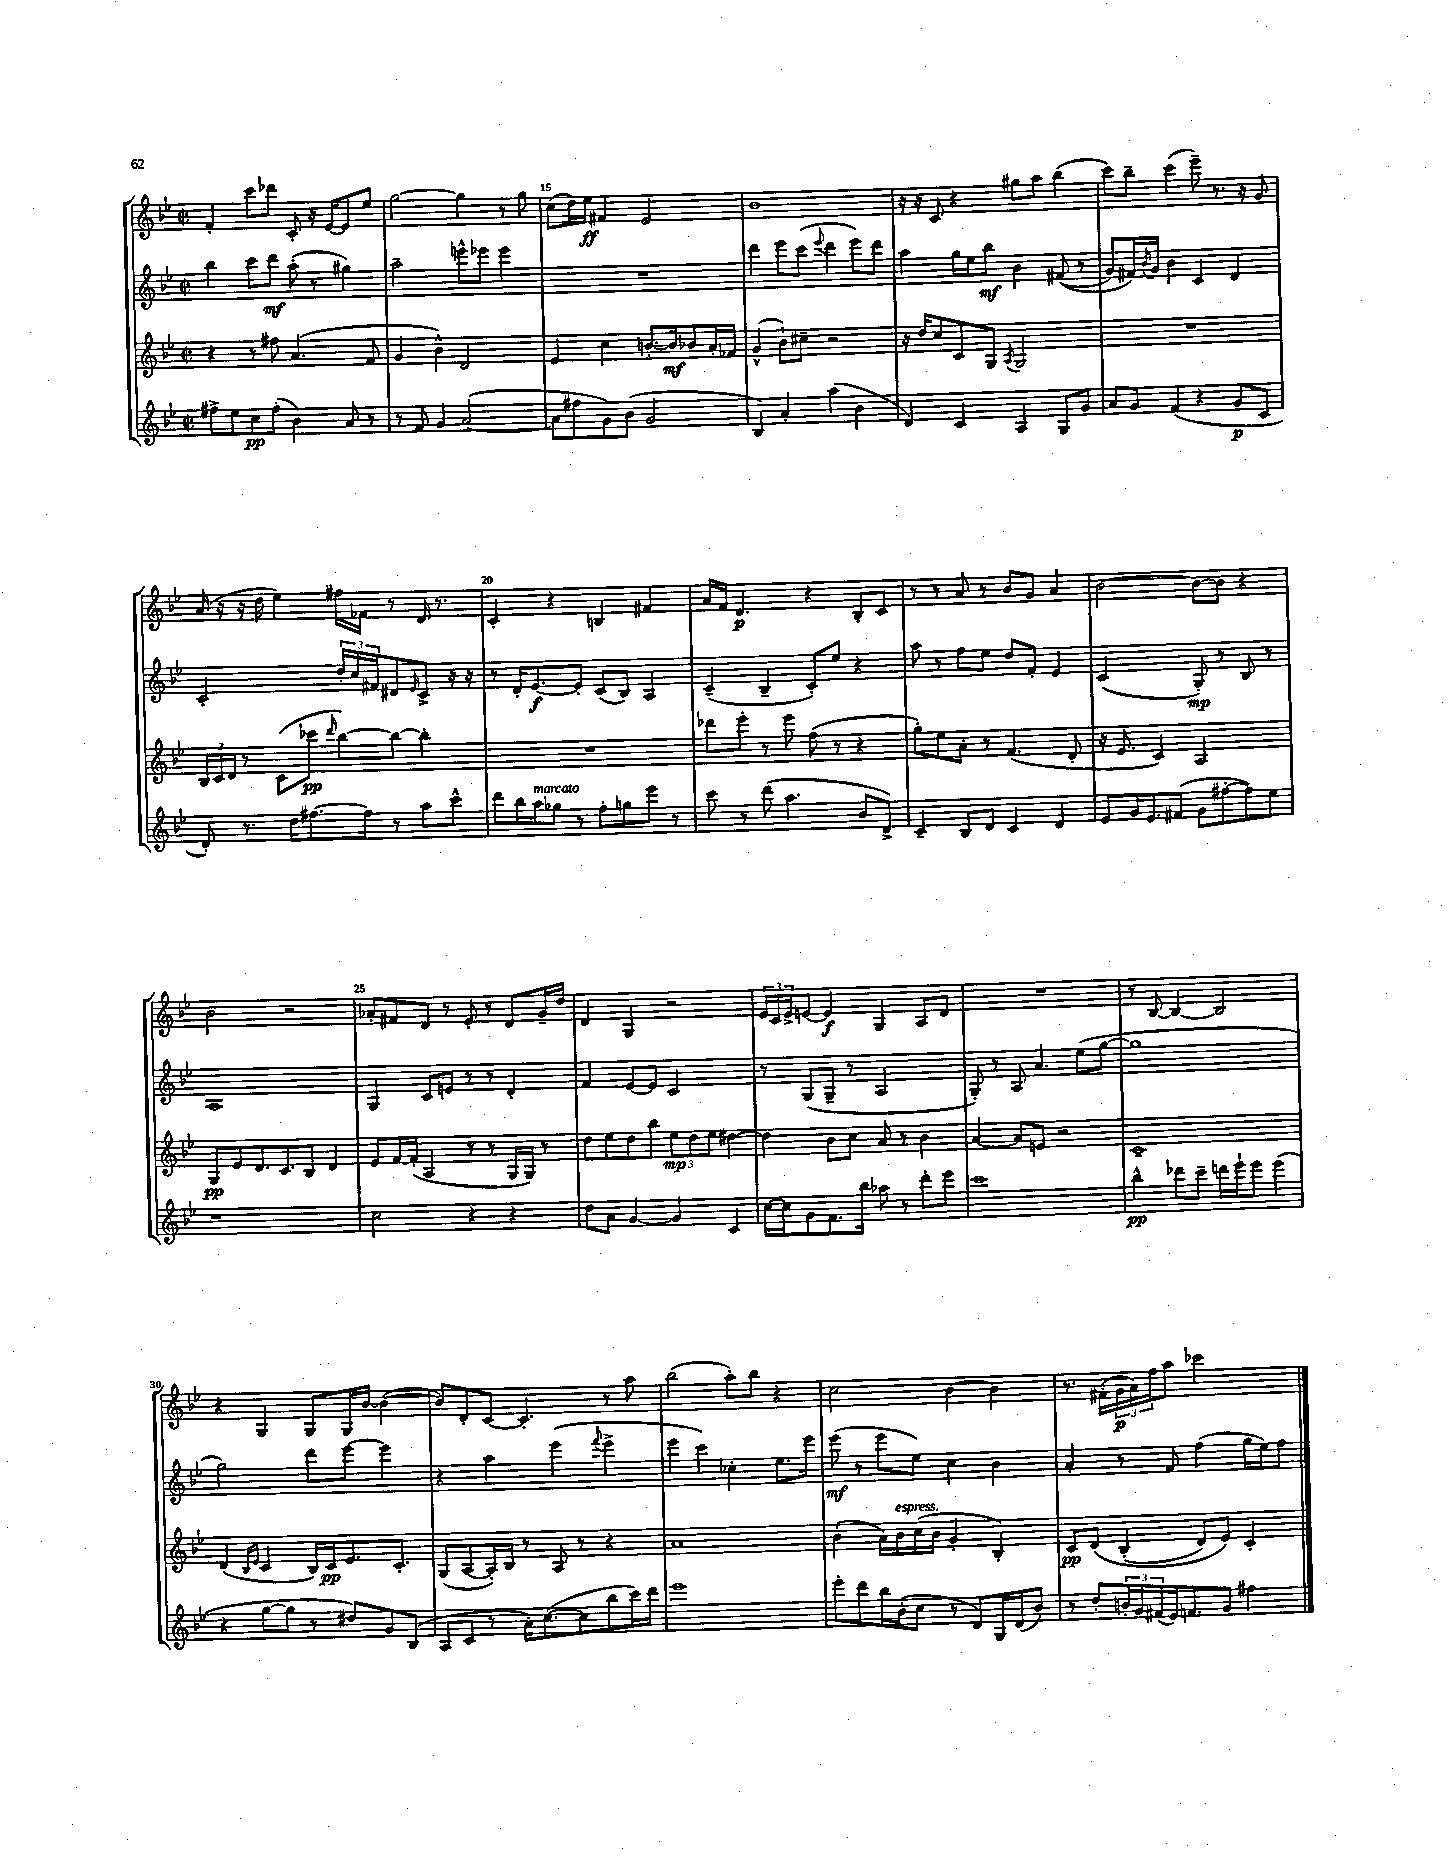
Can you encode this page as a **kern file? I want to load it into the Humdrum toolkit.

**kern	**kern	**kern	**kern
*staff4	*staff3	*staff2	*staff1
*clefG2	*clefG2	*clefG2	*clefG2
*k[b-e-]	*k[b-e-]	*k[b-e-]	*k[b-e-]
*M2/2	*M2/2	*M2/2	*M2/2
*met(c|)	*met(c|)	*met(c|)	*met(c|)
8ff#^\L	4r	4bb-\	4f'/
8ee-\	.	.	.
8cc\	8r	8ccc\L	8ccc\L
(8ff#'\J	8ff#\	8ddd\J	8ddd-\J
4b-\)	(4.a/	(8aa'\	8c'/
.	.	8r	16r
.	.	.	[16e-/LK
8a/	.	4gg#\)	8e-/]
8r	8f/	.	8ee-/J
=	=	=	=
8r	4g/	2aa~\	[2gg\
8f/	.	.	.
4g/	4b-^^\)	.	.
([2a/	2d/	8eee^^\L	4gg\]
.	.	8eee-\J	.
.	.	4eee-\	8r
.	.	.	8gg\
=	=	=	=
8a\]L	4e-/	1r	(8cc\L
8ff#\	.	.	16dd\L)
.	.	.	16ee-\JJ
8g\)	4cc\	.	4f#/
(8b-\J	.	.	.
2g/	[8.b'/L	.	2e-/
.	16b/]k	.	.
.	8b-/	.	.
.	16a'/L	.	.
.	16f-/JJ	.	.
=	=	=	=
4B-/)	(4g^^/	4ddd\	1b-
4a'/	8b-`\L)	8eee-\L	.
.	8cc#~\J	(8ccc\J	.
.	.	8qqeee-/	.
(4aa\	2r	4ddd\	.
4b-\	.	8eee-\L)	.
.	.	8ddd\J	.
=	=	=	=
4d/)	16r	4aa\	16r
.	16dd/LK	.	16r
.	8cc/	.	8c/
4c/	8c/	16gg\LL	4r
.	.	16ee-\J	.
.	8G/J	8bb-\J	.
.	8qA/	.	.
4A/	2G/	4b-\	8gg#\L
.	.	.	8aa\J
8G/L	.	&((8f#/	(4bb-\
8g/J	.	8r	.
=	=	=	=
8a/L	1r	8g/L)	8ccc\L)
8g/J	.	16f#/L&)	8bb-~\J
.	.	8qb-/	.
.	.	16g/JJ	.
(4f/	.	4b-\	(4ccc\
4r	.	4c/	8eee-~\)
.	.	.	8.r
8g/L	.	4d/	.
.	.	.	16r
8c/J	.	.	8g/
=	=	=	=
8d'/)	24B-/LL	2c'/	(16a/
.	24c/	.	.
.	.	.	16r
.	24d/JJ	.	.
8.r	8r	.	16r
.	.	.	16dd\
.	(8c\L	.	4ee-\)
16dd\LK	.	.	.
[8.ff#\	8ccc-\J	.	.
.	16qqddd/	.	.
.	[8bb-\L)	24dd'/LL	16ff#\LL
.	.	24cc/	.
16ff#\]Jk	.	.	16f-\JJ
.	.	24f#/J	.
8r	8bb-\_J	8d#/	8r
.	.	16qqe-/	.
8aa\L	4bb-'\]	8c^/J	16d/
.	.	.	8.r
8ccc^^\J	.	16r	.
.	.	16r	.
=	=	=	=
8ddd\L	1r	8r	4c'/
16bb-\L	.	16d'/LK	.
16aa\J	.	[8.e-/	.
8gg-\J	.	.	4r
8r	.	8e-'/]J	.
8ff'\L	.	(8c/L	4B/
8gg\	.	8B-/J)	.
8eee-\J	.	4A/	4f#/
8r	.	.	.
=	=	=	=
8ccc\	8ddd-\L	(4c~/	16a/LL
.	.	.	16f/JJ
8r	8eee-'\J	.	4.d/
(8ddd\	8r	4B-~/	.
4.aa\	8eee-\	.	.
.	(8ff\	8c'/L)	4r
.	8r	8ee-/J	.
8b-/L	4r	4r	8B-'/L
8d^/J)	.	.	8c/J
=	=	=	=
4c~/	8gg'\L)	8aa\	8r
.	8ee-\	8r	8r
8B-/L	8a'\J	8ff\L	8a/
8d/J	8r	8ee-\J	8r
4c/	(4.f/	8dd/L	8b-/L
.	.	8f'/J	8g/J
4d/	.	4e-/	4a/
.	8d'/	.	.
=	=	=	=
8e-/L	16r	(2c/	[2b-\
.	8.e-/	.	.
16g/K	.	.	.
8.e-/	.	.	.
.	4c/)	.	.
(8f#/J	.	.	.
8g\L	2A/	8G'/)	8b-\_L
[8ff#'\	.	8r	8b-\]J
8ff#\])	.	8B-/	4r
8ee-\J	.	8r	.
=	=	=	=
1r	8G/L	1A	2b-\
.	8e-/	.	.
.	8.d/	.	.
.	8.c/	.	.
.	.	.	2r
.	8B-/J	.	.
.	4d/	.	.
=	=	=	=
2cc\	8e-/L	4G/	8a-'/L
.	[16f/L	.	8f#/
.	(16f'/]JJ	.	.
.	4A/	8c/L	8d/J
.	.	8e/J	8r
4r	8r	8r	8e-'/
.	8r	8r	8r
4r	16G/LL	4d'/	8d/L
.	16G/JJ)	.	.
.	8r	.	16g~/L
.	.	.	16dd/JJ
=	=	=	=
8dd\L	8dd\L	4f/	4d/
8a\J	8ee-\	.	.
[4g/	8dd\	[8e-/L	4G/
.	8bb-\J	8e-/]J	.
4g/]	12ee-\L	2c/	2r
.	12dd\	.	.
.	12ee-\J	.	.
4c/	[4dd#\	.	.
=	=	=	=
[16cc\LL	4dd#\]	8r	24e-/LL
.	.	.	24c/
16cc\]J	.	.	.
.	.	.	24e-^/J
8g\	.	(8G/L	[8e/J
8.f\	8b-\L	8G~/J	4e/]
.	8cc\J	8r	.
16bb-\Jk	.	.	.
8aa-\	8a/	2A/	4G/
8r	8r	.	.
8ddd'\L	4b-\	.	8A/L
8eee-\J	.	.	8d/J
=	=	=	=
1ccc	[4a/	8G'/)	1r
.	.	8r	.
.	8a/]L	8A/	.
.	8e/J	4.a/	.
.	2r	.	.
.	.	(8ee-\L	.
.	.	[8gg\J	.
=	=	=	=
4bb-^^\	1c~	1gg]	8r
.	.	.	[8B-/
8ddd-\L	.	.	4B-/_
8ccc~\J	.	.	.
16ddd\LL	.	.	2B-/]
16eee-`\J	.	.	.
8eee-\J	.	.	.
(4eee-\	.	.	.
=	=	=	=
4r	(4d/	2gg\)	4r
.	16qqB-/LL	.	.
.	16qqe-/JJ	.	.
[8gg\L	4c/	.	4G/
8gg\]J	.	.	.
8r	16B-/LL)	8ddd\L	8G/L
.	16c/J	.	.
8dd#/L)	8.e-/	[8eee-\J	16G/L
.	.	.	[16b-/JJ
8g/	.	4eee-\]	(4b-\_
.	8.c'/J	.	.
(8B-/J	.	.	.
=	=	=	=
8A/L	(8G/L	4r	8b-/]L)
8c/J	[8A/	.	8d'/
8r	16A'/]L)	4aa\	[8c/J
.	16B-/JJ	.	.
16a'\LK)	8r	.	4.c'/]
([8.cc\	.	.	.
.	8A/	(4eee-\	.
8cc\]	8r	.	.
.	.	8qqfff/	.
8bb-\	4r	4eee-^\	8r
16ccc\L)	.	.	8aa\
16ddd\JJ	.	.	.
=	=	=	=
1eee-	1a	4eee-\	(2bb-\
.	.	4ccc\)	.
.	.	4cc-'\	8aa'\L)
.	.	.	8bb-\J
.	.	8.ee-\L	4r
.	.	16eee-\Jk	.
=	=	=	=
8eee-'\L	(4b-'\	(8eee-\	2cc\
8ddd\	.	8r	.
16bb-\L	16a\LL)	8eee-\L	.
(16b-'\J	16b-\	.	.
8cc\J	(16cc\	8ee-\J)	.
.	16b-\JJ	.	.
8r	4g'/	4cc\	[4b-\
8d/L)	.	.	.
16G/L	4B-'/)	4b-\	4b-\]
(16d/J	.	.	.
8b-/J)	.	.	.
=	=	=	=
8r	8c/L	4a'/	8.r
8dd'/L	&(8d/J	.	.
.	.	.	(16f#'\LL
24b'/L	(4B-'/	8r	24g\
24g/	.	.	24a\)
(24f#/	.	.	24ff\J
16e-/J)	.	8f/	8aa\J
8.f/	.	.	.
.	8d/L)	(4ff\	2ccc-\
8g/J	8e-/J&)	.	.
4ff#\	4c'/	16gg\LL	.
.	.	16ee-\J)	.
.	.	8ff\J	.
==	==	==	==
*-	*-	*-	*-
